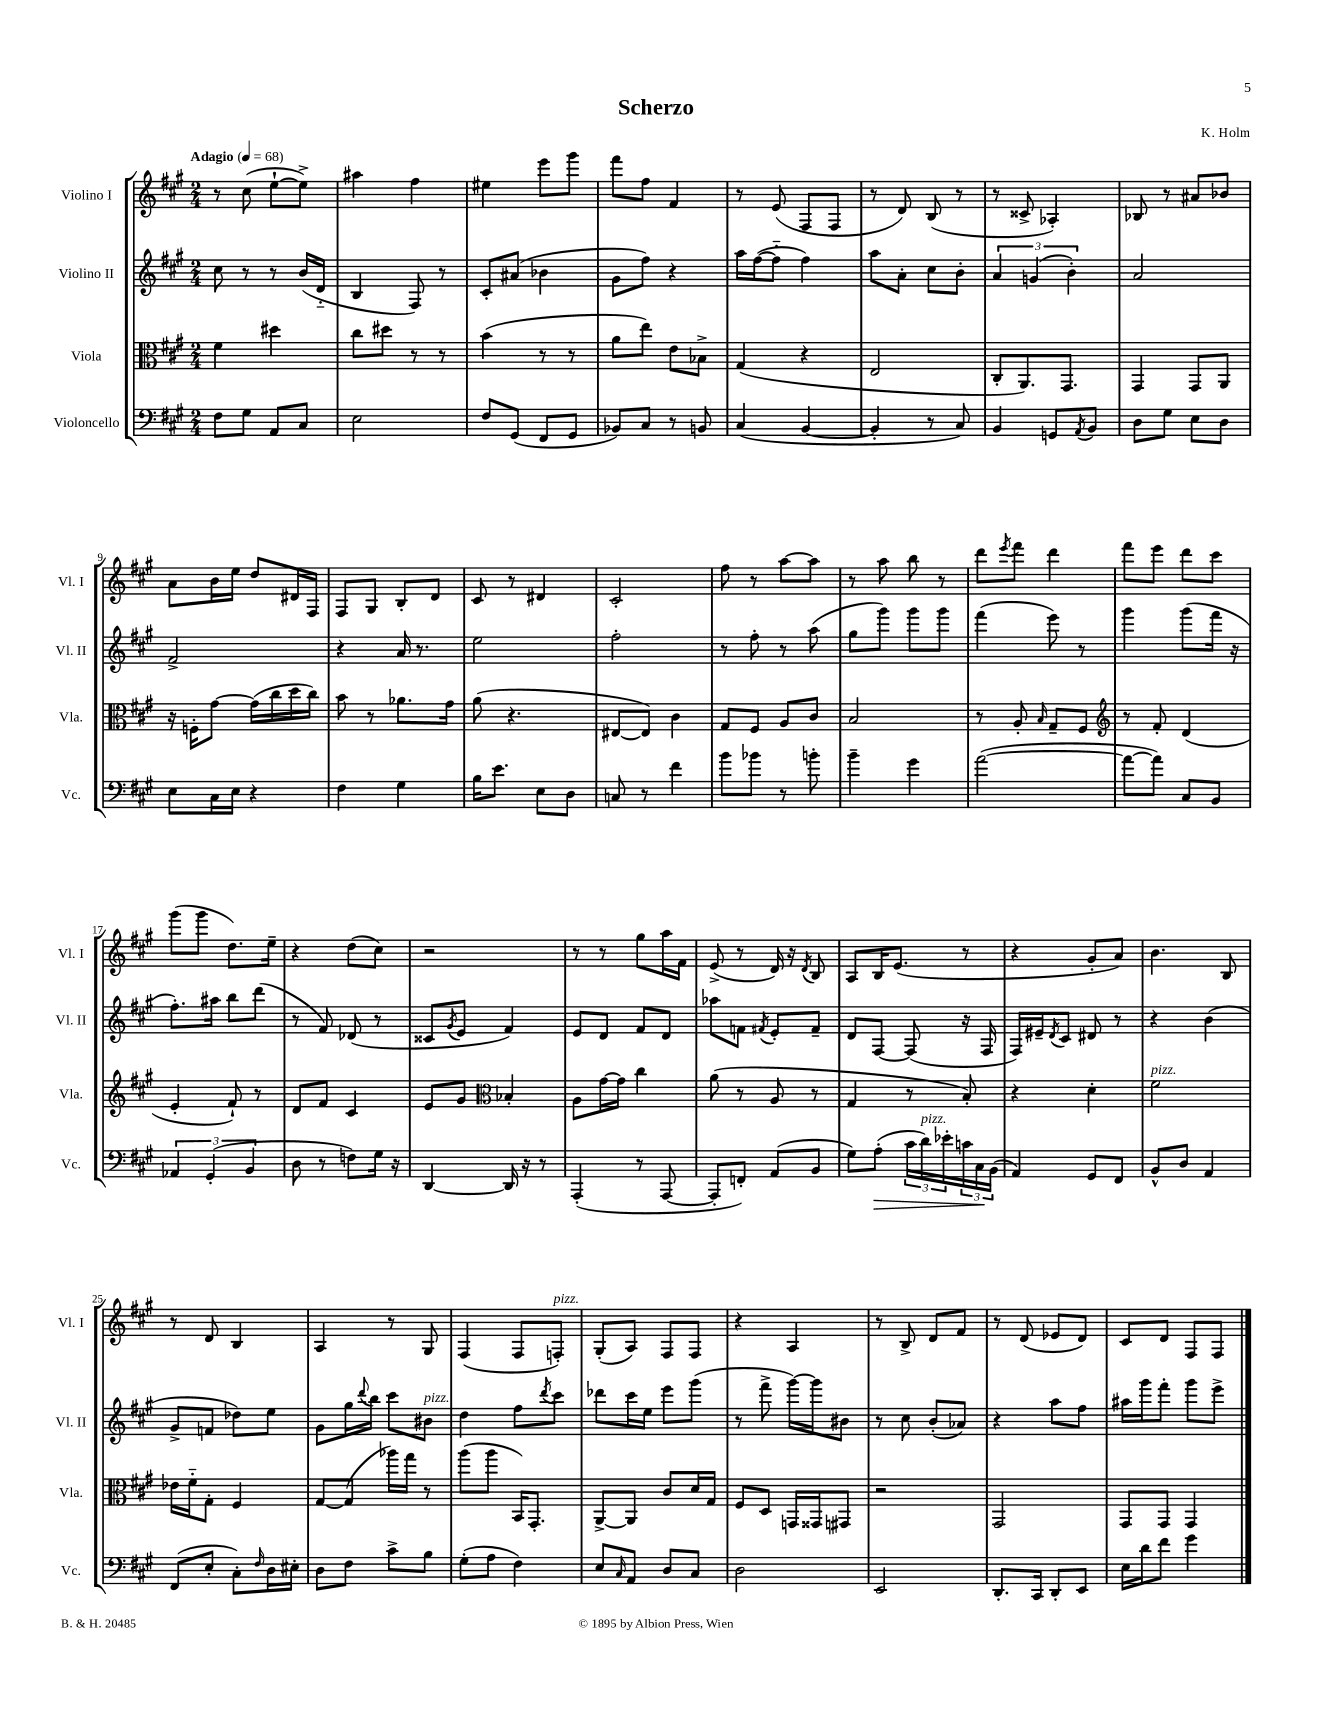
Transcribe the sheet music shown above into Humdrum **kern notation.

**kern	**dynam	**kern	**kern	**kern
*part4	*part4	*part3	*part2	*part1
*staff4	*staff4	*staff3	*staff2	*staff1
*I"Violoncello	*	*I"Viola	*I"Violino II	*I"Violino I
*I'Vc.	*	*I'Vla.	*I'Vl. II	*I'Vl. I
*clefF4	*	*clefC3	*clefG2	*clefG2
*k[f#c#g#]	*	*k[f#c#g#]	*k[f#c#g#]	*k[f#c#g#]
*M2/4	*	*M2/4	*M2/4	*M2/4
*MM68	*	*MM68	*MM68	*MM68
=1	=1	=1	=1	=1
!	!	!	!	!LO:TX:a:B:t=Adagio
8F#\L	.	4f#\	8cc#\	8r
8G#\J	.	.	8r	(8cc#\
8AA/L	.	4dd#X\	8r	[8ee`\L
8C#/J	.	.	(16b/LL	8ee^\J])
.	.	.	16d/JJ	.
=2	=2	=2	=2	=2
2E\	.	8cc#\L	4B/	4aa#X\
.	.	8dd#X\J	.	.
.	.	8r	8F#/)	4ff#\
.	.	8r	8r	.
=3	=3	=3	=3	=3
8F#/L	.	(4b\	8c#'/L	4ee#X\
(8GG#/J	.	.	(8a#X/J	.
8FF#/L	.	8r	4b-X\	8eee\L
8GG#/J	.	8r	.	8ggg#\J
=4	=4	=4	=4	=4
8BB-X/L)	.	8a\L	8g#\L	8fff#\L
8C#/J	.	8ee\J)	8ff#\J)	8ff#\J
8r	.	8e\L	4r	4f#/
8BBn/	.	8B-X^\J	.	.
=5	=5	=5	=5	=5
(4C#/	.	(4G#/	16aa\LL	8r
.	.	.	([16ff#\J	.
.	.	.	8ff#\J]	(8e/
[4BB/	.	4r	4ff#\)	8F#/L
.	.	.	.	8F#/J
=6	=6	=6	=6	=6
4BB'/]	.	2E/	8aa\L	8r
.	.	.	8a'\J	8d/)
8r	.	.	8cc#\L	(8B/
8C#/)	.	.	8b'\J	8r
=7	=7	=7	=7	=7
4BB/	.	8C#'/L	6a/	8r
.	.	8.AA/)	.	8c##X^/
.	.	.	(6gn/	.
8GGn/L	.	.	.	4A-X'/)
.	.	8.GG#/J	.	.
.	.	.	6b'\)	.
8qAA/	.	.	.	.
8BB/J	.	.	.	.
=8	=8	=8	=8	=8
8D\L	.	4GG#/	2a/	8B-X/
8G#\J	.	.	.	8r
8E\L	.	8GG#/L	.	8a#X/L
8D\J	.	8AA/J	.	8b-X/J
!!LO:LB:g=z
=9	=9	=9	=9	=9
8E\L	.	16r	2f#^/	8a\L
.	.	16Fn'\KL	.	.
16C#\L	.	[8g#\J	.	16b\L
16E\JJ	.	.	.	16ee\JJ
4r	.	(16g#\LL]	.	8dd/L
.	.	16cc#\	.	.
.	.	16dd\	.	16d#X/L
.	.	16cc#\JJ)	.	16F#/JJ
=10	=10	=10	=10	=10
4F#\	.	8b\	4r	8F#/L
.	.	8r	.	8G#/J
4G#\	.	8.a-X\L	16a/	8B'/L
.	.	.	8.r	.
.	.	.	.	8d/J
.	.	16g#\Jk	.	.
=11	=11	=11	=11	=11
16B\KL	.	(8a\	2ee\	8c#/
8.e\J	.	.	.	.
.	.	4.r	.	8r
8E\L	.	.	.	4d#X/
8D\J	.	.	.	.
=12	=12	=12	=12	=12
8Cn/	.	[8E#X/L	2ff#'\	2c#'/
8r	.	8E#/J])	.	.
4f#\	.	4c#\	.	.
=13	=13	=13	=13	=13
8b\L	.	8G#/L	8r	8ff#\
8b-X\J	.	8F#/J	8ff#'\	8r
8r	.	8A/L	8r	[8aa\L
8bn'\	.	8c#/J	(8aa\	8aa\J]
=14	=14	=14	=14	=14
4b~\	.	2B/	8gg#\L	8r
.	.	.	8ggg#\J)	8aa\
4g#\	.	.	8ggg#\L	8bb\
.	.	.	8ggg#\J	8r
=15	=15	=15	=15	=15
([2a\	.	8r	(4fff#\	8ddd\L
.	.	.	.	8qeee/
.	.	8A'/	.	8fff#\J
.	.	16qqB/	.	.
.	.	8G#~/L	8eee\)	4ddd\
.	.	8F#/J	8r	.
=16	=16	=16	=16	=16
*	*	*clefG2	*	*
8a\L_	.	8r	4ggg#\	8fff#\L
8a\J])	.	8f#'/	.	8eee\J
8C#/L	.	(4d/	(8ggg#\L	8ddd\L
8BB/J	.	.	16fff#\Jk	8ccc#\J
.	.	.	16r	.
!!LO:LB:g=z
=17	=17	=17	=17	=17
6AA-X/	.	4e'/	8.ff#'\L)	(8ggg#\L
.	.	.	.	8ggg#\J
(6GG#'/	.	.	.	.
.	.	.	16aa#X\Jk	.
.	.	8f#`/)	8bb\L	8.dd\L)
6BB/	.	.	.	.
.	.	8r	(8ddd\J	.
.	.	.	.	16ee~\Jk
=18	=18	=18	=18	=18
8D\	.	8d/L	8r	4r
8r	.	8f#/J	8f#/)	.
8Fn\L)	.	4c#/	(8d-X/	(8dd\L
16G#\Jk	.	.	8r	8cc#\J)
16r	.	.	.	.
=19	=19	=19	=19	=19
[4DD/	.	8e/L	8c##X/L	2r
.	.	.	8qg#/	.
.	.	8g#/J	8e/J	.
*	*	*clefC3	*	*
16DD/]	.	4B-X'/	4f#/)	.
16r	.	.	.	.
8r	.	.	.	.
=20	=20	=20	=20	=20
(4AAA'/	.	8A\L	8e/L	8r
.	.	[16g#\L	8d/J	8r
.	.	16g#\JJ]	.	.
8r	.	4cc#\	8f#/L	8gg#\L
[8AAA/	.	.	8d/J	16aa\L
.	.	.	.	16f#\JJ
=21	=21	=21	=21	=21
8AAA'/L]	.	(8a\	8aa-X\L	(8e^/
8FFn'/J)	.	8r	8fn\J	8r
.	.	.	8qf#X/	.
(8AA/L	.	8A/	8e'/L	16d/)
.	.	.	.	16r
.	.	.	.	8qd/
8BB/J	.	8r	8f#~/J	8B/
=22	=22	=22	=22	=22
8G#\L)	.	4G#/	8d/L	8A/L
!	!LO:HP:b	!	!	!
(8A'\J	>	.	[8F#/J	16B/K
.	.	.	.	(8.e/J
24c#\LL	.	8r	(8F#/]	.
!LO:TX:a:i:t=pizz.	!	!	!	!
24d\)	.	.	.	.
24e-X'\	.	.	.	.
24cn\	.	8B'/)	16r	8r
24C#\	.	.	.	.
.	.	.	16F#/	.
(24BB\JJ	]	.	.	.
=23	=23	=23	=23	=23
4AA/)	.	4r	16F#/LL)	4r
.	.	.	16e#X~/J	.
.	.	.	8qd/	.
.	.	.	8c#/J	.
8GG#/L	.	4d'\	8d#X/	8g#'/L
8FF#/J	.	.	8r	8a/J)
=24	=24	=24	=24	=24
!	!	!LO:TX:a:i:t=pizz.	!	!
8BB^^/L	.	2f#\	4r	4.b\
8D/J	.	.	.	.
4AA/	.	.	(4b\	.
.	.	.	.	8B/
!!LO:LB:g=z
=25	=25	=25	=25	=25
(8FF#/L	.	16e-X\LL	8g#^/L	8r
.	.	16f#\J	.	.
8E'/J	.	8G#'\J	8fn/J	8d/
8C#'\L)	.	4F#/	8dd-X\L)	4B/
16qqF#/	.	.	.	.
16D\L	.	.	8ee\J	.
16E#X'\JJ	.	.	.	.
=26	=26	=26	=26	=26
8D\L	.	[8G#/L	8g#\L	4A/
8F#\J	.	(8G#/J]	16gg#\L	.
.	.	.	8qqddd/	.
.	.	.	16bb\JJ	.
8c#^\L	.	16aa-X\LL)	8ccc#\L	8r
.	.	16gg#\JJ	.	.
!	!	!	!LO:TX:a:i:t=pizz.	!
8B\J	.	8r	8b#X\J	8G#/
=27	=27	=27	=27	=27
(8G#'\L	.	(8aa\L	4dd\	(4F#/
8A\J	.	8aa\J	.	.
4F#\)	.	16BB/KL)	8ff#\L	8F#/L
.	.	8.GG#'/J	.	.
.	.	.	8qddd/	.
!	!	!	!	!LO:TX:a:i:t=pizz.
.	.	.	8ccc#\J	8Fn'/J)
=28	=28	=28	=28	=28
8E/L	.	[8AA^/L	8ddd-X\L	(8G#'/L
16qqC#/	.	.	.	.
8AA/J	.	8AA/J]	16ccc#\L	8A/J)
.	.	.	16ee\JJ	.
8D/L	.	8c#/L	8eee\L	8F#/L
8C#/J	.	16d/L	(8ggg#\J	8F#/J
.	.	16G#/JJ	.	.
=29	=29	=29	=29	=29
2D\	.	8F#/L	8r	4r
.	.	8D/J	8fff#^\	.
.	.	16GGn/LL	[16ggg#\LL)	4A/
.	.	16GG##X/J	16ggg#\J]	.
.	.	8GG#X/J	8b#X\J	.
=30	=30	=30	=30	=30
2EE/	.	2r	8r	8r
.	.	.	8cc#\	8B^/
.	.	.	(8b'/L	8d/L
.	.	.	8a-X/J)	8f#/J
=31	=31	=31	=31	=31
8.DD'/L	.	2GG#/	4r	8r
.	.	.	.	(8d/
16CC#/Jk	.	.	.	.
8DD'/L	.	.	8aa\L	8e-X/L
8EE/J	.	.	8ff#\J	8d/J)
=32	=32	=32	=32	=32
16E\LL	.	8GG#/L	16aa#X\LL	8c#/L
16d\J	.	.	16ggg#\J	.
8f#\J	.	8GG#/J	8fff#'\J	8d/J
4g#\	.	4GG#/	8ggg#\L	8F#/L
.	.	.	8eee^\J	8F#/J
==	==	==	==	==
*-	*-	*-	*-	*-
